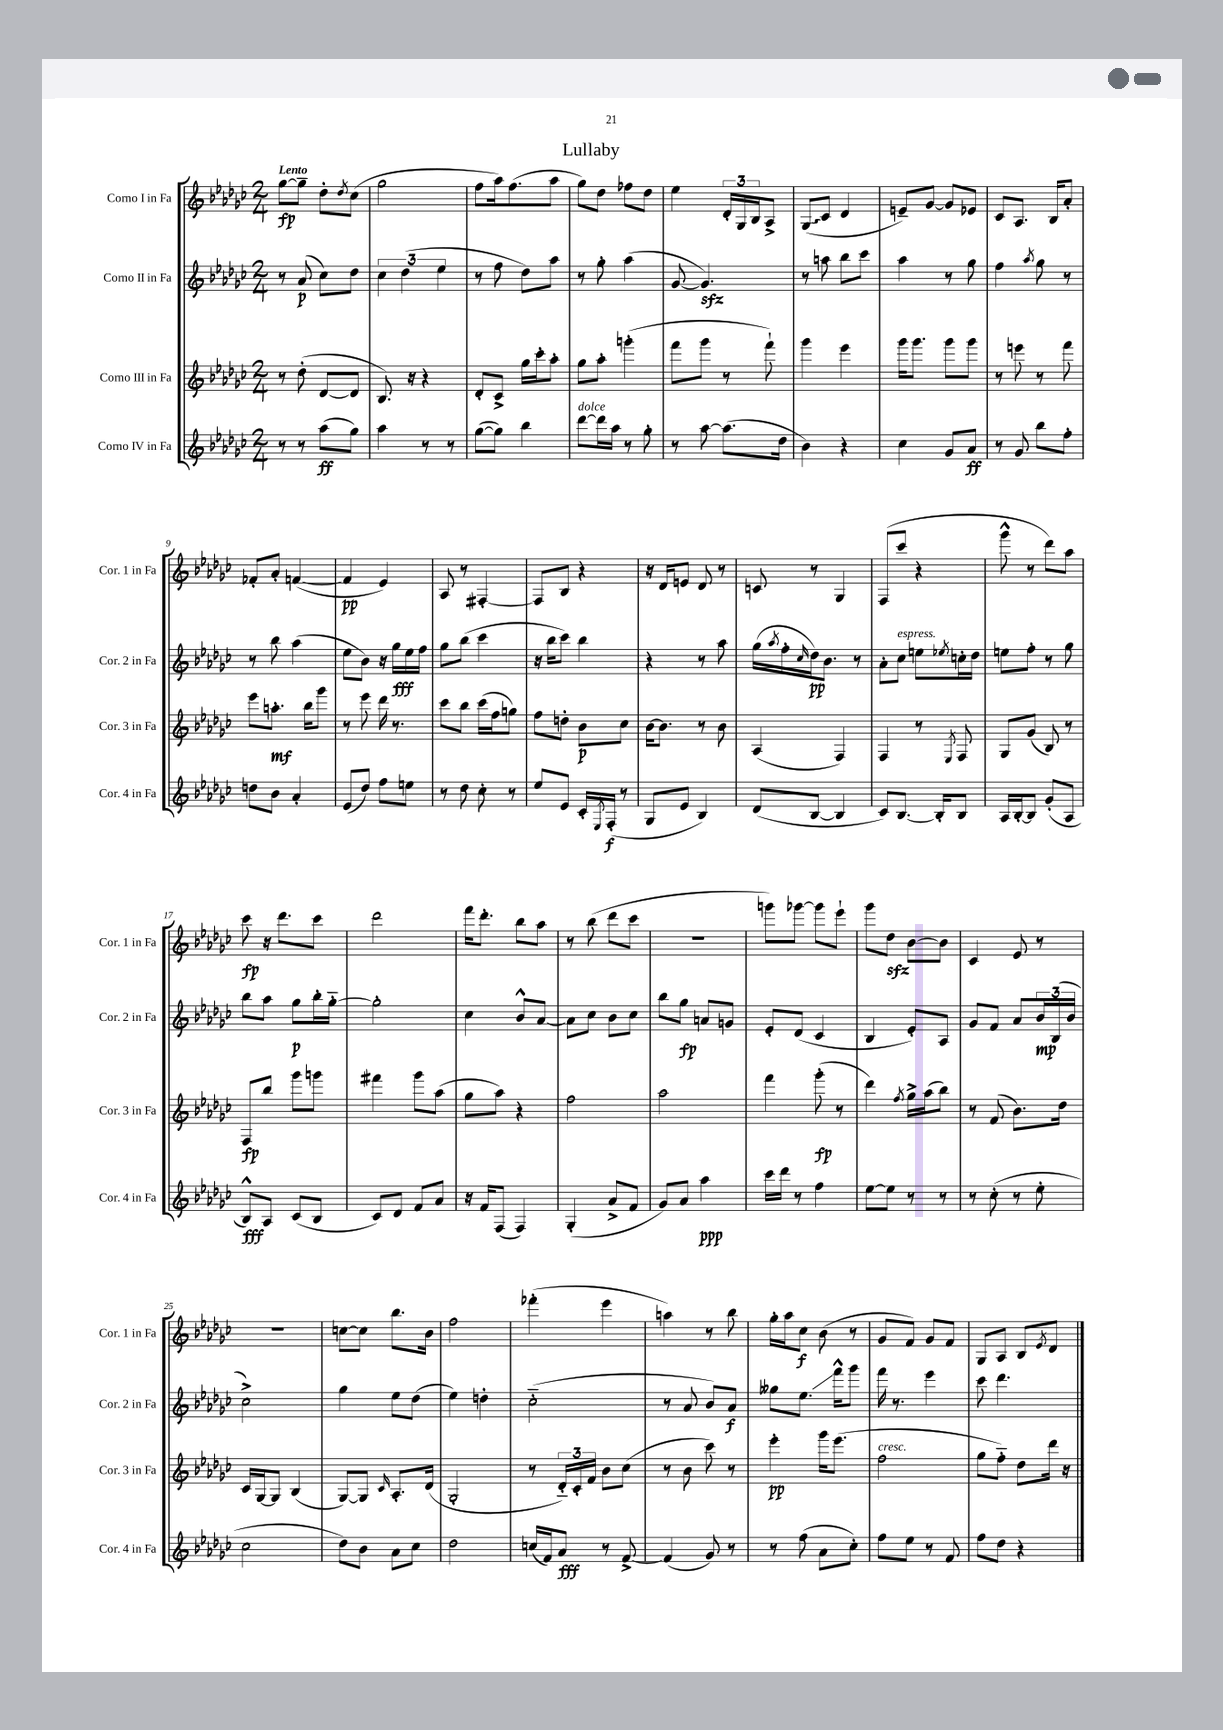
\header { title = "Lullaby" }
<<
\new StaffGroup <<
\new Staff = "s0" \with { instrumentName = "Corno I in Fa" shortInstrumentName = "Cor. 1 in Fa" } {
    \clef treble \key ges \major \numericTimeSignature \time 2/4 \tempo "Lento"
    ges''8~\fp ges''8-- des''8-. \acciaccatura { des''8 } ces''8( |
    ges''2 |
    f''8 aes''16) f''8.( aes''8 |
    ges''8) des''8 fes''8 des''8 |
    ees''4 \tuplet 3/2 { des'16-. ges16 bes16 } aes8-> |
    \once \override Glissando.style = #'zigzag ges8\glissando( ces'8 des'4 |
    e'8--) ges'8~ ges'8 ees'8 |
    ces'8 aes8. bes16 aes'8-. |
    fes'8-. aes'8-. f'4~( |
    f'4\pp ees'4) |
    aes8 r8 fis4~-. |
    fis8 bes8 r4 |
    r16 des'16 e'8 des'8 r8 |
    c'8 r8 ges4 |
    f8( ces'''8 r4 |
    ges'''8-^ r8 des'''8) aes''8 |
    ces'''8\fp r16 des'''8. ces'''8 |
    des'''2 |
    f'''16 des'''8.-. bes''8 aes''8 |
    r8 bes''8( des'''8 ces'''8 |
    r2 |
    g'''8) ges'''8~ ges'''8 ees'''8-! |
    ges'''8 des''8\sfz bes'8~ bes'8 |
    ces'4 ees'8 r8 |
    R2 |
    c''8~ c''8 bes''8. bes'16 |
    f''2 |
    fes'''4-.( ees'''4 |
    a''4) r8 bes''8 |
    ges''16-. aes''16 ces''8\f bes'8( r8 |
    ges'8 f'8) ges'8 f'8 |
    ges8 aes8 bes8 \acciaccatura { ees'8 } des'8 \bar "|." |
}
\new Staff = "s1" \with { instrumentName = "Corno II in Fa" shortInstrumentName = "Cor. 2 in Fa" } {
    \clef treble \key ges \major \numericTimeSignature \time 2/4
    r8 aes'8\p( ces''8) des''8 |
    \tuplet 3/2 { ces''4 des''4( ees''4 } |
    r8 f''8 des''8) aes''8 |
    r8 ges''8-. aes''4( |
    ges'8~ ges'4.\sfz) |
    r8 a''8 bes''8 ces'''8 |
    aes''4 r8 ges''8 |
    f''4 \acciaccatura { aes''8 } ges''8 r8 |
    r8 bes''8 aes''4( |
    ees''8 bes'8) r16 ges''16\fff ees''16 f''16 |
    ges''8 bes''8( ces'''4 |
    r16 bes''16 ces'''8) bes''4 |
    r4 r8 aes''8 |
    ges''16( \acciaccatura { aes''8 } f''16-. \grace { ces''16 } des''16\pp) bes'8. r8 |
    aes'8-. ces''8^\markup { \italic "espress." } e''8 \acciaccatura { ees''8 } c''16-. des''16 |
    e''8 f''8-. r8 ges''8 |
    bes''8 aes''8 ges''8\p bes''16-. ges''16~-_ |
    ges''2-. |
    ces''4 bes'8-^ aes'8~ |
    aes'8 ces''8 bes'8 ces''8 |
    bes''8 ges''8\fp a'8 g'8 |
    ees'8-. des'8( ces'4 |
    bes4 ees'8-.) aes8 |
    ges'8 f'8 aes'8 \tuplet 3/2 { bes'16\mp bes16( bes'16 } |
    ces''2->) |
    ges''4 ees''8 des''8( |
    ees''4) d''4-. |
    ces''2-_( |
    r8 aes'8 bes'8) aes'8\f |
    geses''8 ees''8.\glissando f'''16-^ ges'''8 |
    f'''16 r8. ees'''4 |
    ces'''8 des'''4. \bar "|." |
}
\new Staff = "s2" \with { instrumentName = "Corno III in Fa" shortInstrumentName = "Cor. 3 in Fa" } {
    \clef treble \key ges \major \numericTimeSignature \time 2/4
    r8 des''8-.( des'8~ des'8 |
    bes8.) r16 r4 |
    des'8-. ces'8-> ges''16 ces'''16-. aes''8-. |
    ges''8 aes''8-. g'''4-.( |
    f'''8 ges'''8 r8 f'''8-!) |
    ges'''4 ees'''4 |
    ges'''16 ges'''8. ges'''8 ges'''8 |
    r8 e'''8 r8 f'''8 |
    ees'''8 a''8.-.\mf bes''16 ges'''8 |
    r8 ees'''8 des'''16 r8. |
    ces'''8 bes''8 ces'''16( f''16 g''8) |
    f''8 d''8-. bes'8\p ces''8 |
    bes'16~ bes'8. r8 bes'8 |
    aes4( f4) |
    f4 r8 \acciaccatura { ees8 } f8 |
    ges8 ges'8( bes8) r8 |
    f8\fp bes''8 ges'''8 g'''8 |
    fis'''4 ges'''8 aes''8( |
    ges''8 aes''8) r4 |
    f''2 |
    aes''2 |
    f'''4 ges'''8-.\fp( r8 |
    des'''4) \acciaccatura { f''8 } ges''16-> aes''16( bes''8) |
    r8 f'8( bes'8.) des''16 |
    ces'16 ges16~ ges8 bes4( |
    ges8~) ges8 \grace { ces'16 } aes8.-. des'16( |
    ges2-. |
    r8 \tuplet 3/2 { des'16-_) ces'16-. f'16 } bes'8 ces''8( |
    r8 bes'8 ces'''8) r8 |
    ees'''4-.\pp ges'''16 ees'''8.( |
    f''2^\markup { \italic "cresc." } |
    ges''8 f''8-_) des''8 des'''16 r16 \bar "|." |
}
\new Staff = "s3" \with { instrumentName = "Corno IV in Fa" shortInstrumentName = "Cor. 4 in Fa" } {
    \clef treble \key ges \major \numericTimeSignature \time 2/4
    r8 r8 aes''8\ff( ges''8) |
    aes''4 r8 r8 |
    ges''8~( ges''8) bes''4 |
    des'''8~^\markup { \italic "dolce" } des'''16 aes''16 r8 ges''8-. |
    r8 aes''8~ aes''8.( des''16 |
    bes'4) r4 |
    ces''4 ges'8 aes'8\ff |
    r8 ges'8 bes''8 f''8-. |
    d''8 bes'8 aes'4-. |
    ees'8( des''8) f''8 e''8 |
    r8 des''8 ces''8-. r8 |
    ees''8 ees'8 ces'16-. \acciaccatura { ees8 } f16-.\f( r8 |
    ges8 ees'8 bes4) |
    des'8( bes8~ bes4 |
    ces'8) bes8.~ bes16-. bes8 |
    aes16 bes16~-. bes8 ges'8-.( aes8 |
    bes8-^\fff) aes8 ces'8( bes8 |
    ces'8) des'8 f'8 aes'8 |
    r16 f'16 f8( f4) |
    ges4-.( aes'8-> f'8 |
    ges'8) aes'8 aes''4\ppp |
    ces'''16 des'''16 r8 f''4 |
    ees''8~ ees''8 r8 r8 |
    r8 ces''8-.( r8 ees''8-. |
    ces''2 |
    des''8) bes'8 aes'8 ces''8 |
    des''2 |
    c''16( f'16) aes'8\fff r8 f'8~-> |
    f'4( ges'8) r8 |
    r8 f''8( aes'8 ces''8-.) |
    f''8 ees''8 r8 f'8 |
    f''8 des''8 r4 \bar "|." |
}
>>
>>
